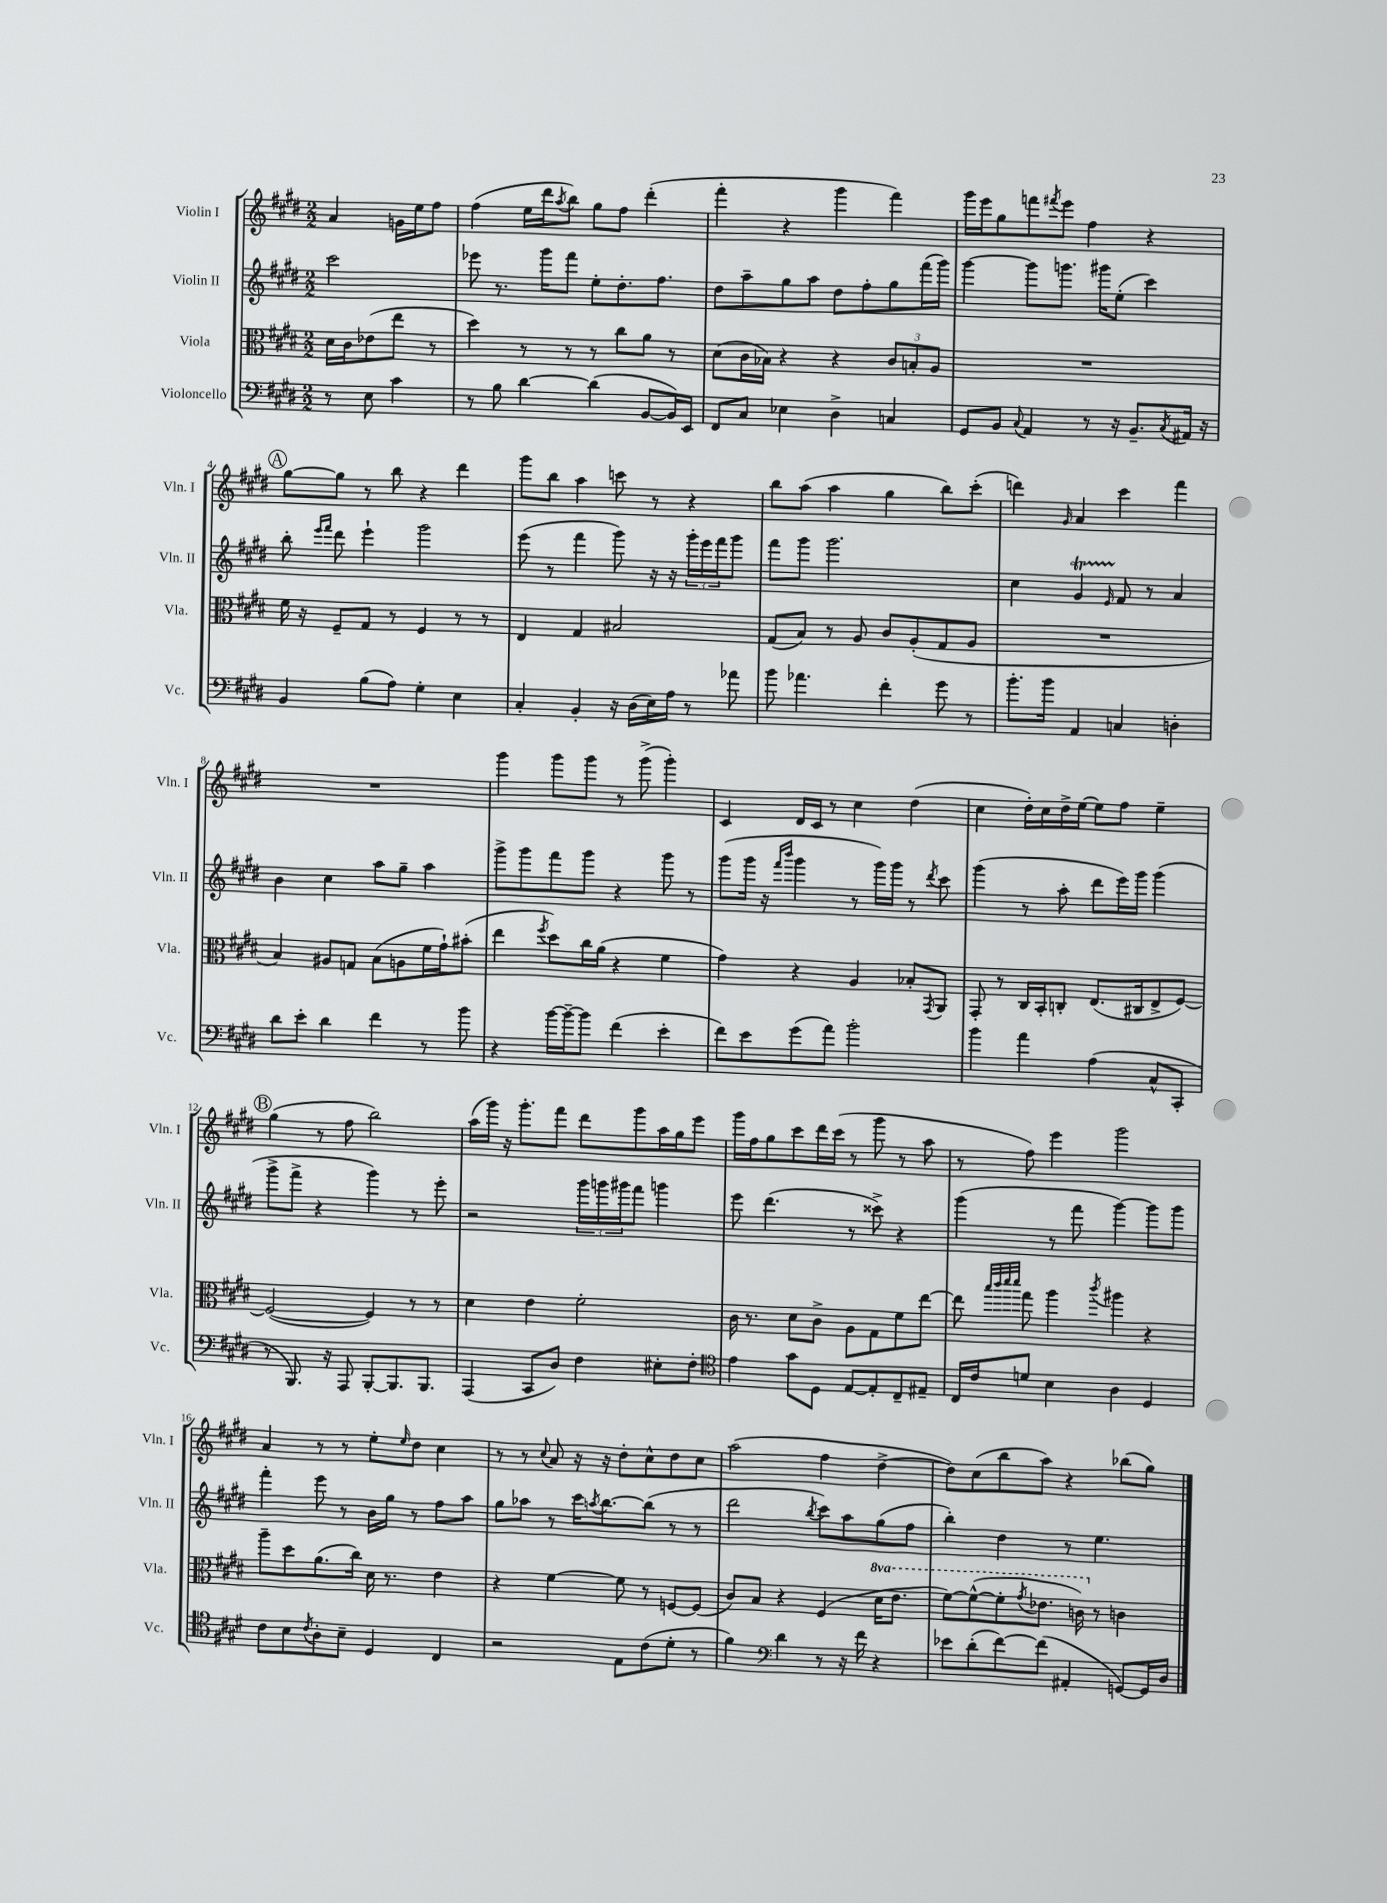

**kern	**kern	**kern	**kern
*part4	*part3	*part2	*part1
*staff4	*staff3	*staff2	*staff1
*I"Violoncello	*I"Viola	*I"Violin II	*I"Violin I
*I'Vc.	*I'Vla.	*I'Vln. II	*I'Vln. I
*clefF4	*clefC3	*clefG2	*clefG2
*k[f#c#g#d#]	*k[f#c#g#d#]	*k[f#c#g#d#]	*k[f#c#g#d#]
*M2/2	*M2/2	*M2/2	*M2/2
=	=	=	=
8r	16d#\LL	2ccc#\	4a/
.	16c#\J	.	.
8E\	(8e-X\	.	.
4c#\	8ee\J	.	16gn\LL
.	.	.	16ee\J
.	8r	.	8ff#\J
=1	=1	=1	=1
8r	4dd#\)	8eee-X\	(4ff#\
8B\	.	8.r	.
[4d#\	8r	.	16ee\LL
.	.	16ggg#\KL	16ddd#\J
.	.	.	8qaa/
.	8r	8fff#\J	8bb\J)
(4d#\]	8r	8ee'\L	8gg#\L
.	8cc#\L	8.dd#'\	8ff#\J
[8BB/L	8a\J	.	(4ddd#'\
.	.	8.ff#\J	.
16BB/L])	8r	.	.
16EE/JJ	.	.	.
=2	=2	=2	=2
8FF#/L	(8d#\L	8dd#\L	4fff#'\
8C#/J	16c#\L	8aa~\	.
.	16B-X\JJ)	.	.
4E-X\	4r	8gg#\	4r
.	.	8aa\J	.
4D#^\	4r	8dd#\L	4ggg#\
.	.	8ff#'\	.
4Cn/	12c#/L	8gg#\	4fff#\)
.	12Bn'/	.	.
.	.	(16fff#\L	.
.	12A/J	.	.
.	.	16ggg#\JJ)	.
=3	=3	=3	=3
8GG#/L	1r	[4ggg#\	16ggg#\LL
.	.	.	16eee\J
8BB/J	.	.	8gg#\
8qqC#/	.	.	.
4AA/	.	8ggg#\L]	8fffn\
.	.	.	8qfff#X/
.	.	8.gggn\J	8eee\J
8r	.	.	4ff#\
.	.	16ggg#X\KL	.
16r	.	(8ee'\J	.
8.BB~/L	.	.	.
.	.	4ccc#\)	4r
8qC#/	.	.	.
16AA#X/Jk	.	.	.
16r	.	.	.
!!LO:LB:g=z
!!LO:REH:place=s1:t=A
=4	=4	=4	=4
4BB/	16f#\	8bb'\	[8gg#\L
.	16r	.	.
.	.	16qqeee/LL	.
.	.	16qqfff#/JJ	.
.	8F#~/L	8ddd#\	8gg#\J]
(8B\L	8G#/J	4eee`\	8r
8A\J)	8r	.	8bb\
4G#'\	4F#/	2ggg#\	4r
4E\	8r	.	4ddd#\
.	8r	.	.
=5	=5	=5	=5
4C#'/	4E/	(8eee\	8ggg#\L
.	.	8r	8bb\J
4BB'/	4G#/	4fff#\	4aa\
16r	2B#X/	8ggg#\)	8cccn\
(16D#\LL	.	.	.
16E\)	.	16r	8r
16A\JJ	.	16r	.
8r	.	24ggg#'\LL	4r
.	.	24eee\	.
.	.	24fff#\J	.
8a-X\	.	8ggg#\J	.
=6	=6	=6	=6
8b\	(8G#/L	8fff#\L	8bb\L
4.a-X\	8B/J)	8ggg#\J	(8aa\J
.	8r	2.ggg#\	4aa\
.	8A/	.	.
4f#'\	8c#/L	.	4gg#\
.	(8A'/	.	.
8g#\	8G#/	.	8bb\L)
8r	8A/J	.	(8ccc#'\J
=7	=7	=7	=7
8.b'\L	1r	4cc#\	4dddn\)
16b\Jk	.	.	.
.	.	.	16qqg#/
4AA/	.	4g#t/	4a/
.	.	16qqe/	.
4Cn/	.	8f#/	4ccc#\
.	.	8r	.
4Dn'\	.	4a/	4fff#\
!!LO:LB:g=z
=8	=8	=8	=8
8d#\L	4B/)	4b\	1r
8e'\J	.	.	.
4d#\	8A#X/L	4cc#\	.
.	8Gn/J	.	.
4f#\	(8B\L	8aa\L	.
.	8An\	8gg#~\J	.
8r	16f#\L	4aa\	.
.	16g#`\J)	.	.
8b\	(8b#X'\J	.	.
=9	=9	=9	=9
4r	4ee\	8ggg#^\L	4ggg#\
.	.	8ggg#\	.
.	8qff#/	.	.
[16b\LL	8dd#\L)	8fff#\	8ggg#\L
16b~\J_	.	.	.
8b\J]	16cc#\L	8ggg#\J	8ggg#\J
.	(16a\JJ	.	.
(4f#\	4r	4r	8r
.	.	.	(8ggg#^\
4e'\	4f#\	8ggg#\	4ggg#'\)
.	.	8r	.
=10	=10	=10	=10
8f#\L)	4g#\)	(8ggg#\L	4c#/
8e\	.	16ggg#\Jk	.
.	.	16r	.
.	.	16qqfff#/LL	.
.	.	16qqbbb/JJ	.
(8g#\	4r	4ggg#\	16d#/LL
.	.	.	16c#/JJ
8a\J)	.	.	8r
2b'\	4A/	8r	4cc#\
.	.	16ggg#\LL)	.
.	.	16ggg#\JJ	.
.	8B-X'/L	8r	(4dd#\
.	8qGG#/	8qddd#/	.
.	8AA/J	8ccc#\	.
=11	=11	=11	=11
4b\	8GG#'/	(4ggg#\	4cc#\
.	8r	.	.
4a\	16C#/LL	8r	16dd#'\LL)
.	16BB'/J	.	16cc#\
.	8Cn'/J	8aa'\	16dd#^\
.	.	.	[16ee\JJ
(4A\	(8.E/L	8ddd#\L	8ee\L]
.	.	16eee\L)	8ff#\J
.	16C#X/k	16ggg#\JJ	.
8C#^^/L	8E^/	(4ggg#\	4ee~\
8CC#'/J	[8F#/J)	.	.
!!LO:LB:g=z
!!LO:REH:place=s1:t=B
=12	=12	=12	=12
8r	(2F#/_	8ggg#^\L	(4gg#\
8.BBB/)	.	8fff#^\J	.
.	.	4r	8r
16r	.	.	.
8AAA/	.	.	8ff#\
[8BBB'/L	4F#/])	4ggg#\)	2bb\)
8.BBB/]	.	.	.
.	8r	8r	.
8.BBB/J	.	.	.
.	8r	8eee'\	.
=13	=13	=13	=13
(4AAA/	4d#\	2r	(16aa\LL
.	.	.	16ggg#\JJ)
.	.	.	16r
.	.	.	8.ggg#'\L
8CC#/L	4e\	.	.
8D#/J)	.	.	8fff#\J
4F#\	2f#'\	24ggg#\LL	8ddd#\L
.	.	24gggn\	.
.	.	24ggg#X\J	.
.	.	8fff#\J	8ggg#\
8E#X'\L	.	4gggn\	16aa\L
.	.	.	16gg#\J
8F#'\J	.	.	8eee\J
=14	=14	=14	=14
*clefC4	*	*	*
4e\	16c#\	8eee\	16ggg#\LL
.	8.r	.	16ff#\J
.	.	(4.ddd#\	8gg#\
8g#\L	8d#\L	.	8ccc#\
8D#\J	8c#^\J	.	16ddd#\L
.	.	.	(16ccc#\JJ
[8E/L	8A\L	8r	8r
8E'/]	8G#\	8ccc##X^\)	8ggg#\
8C#~/	8f#\	4r	8r
8E#X~/J	[8ee\J	.	8aa\
=15	=15	=15	=15
16C#/LL	8ee\]	(4ggg#\	8r
16c#/J	.	.	.
.	32qqbb/LLL	.	.
.	32qqccc#/	.	.
.	32qqddd#/	.	.
.	32qqddd#/JJJ	.	.
8dn/J	8gg#\	.	8ff#\)
4B\	4aa\	8r	4eee\
.	.	8fff#\	.
.	8qccc#/	.	.
4A\	4aa#X\	[4ggg#\)	2ggg#\
4D#/	4r	8ggg#\L]	.
.	.	8ggg#\J	.
!!LO:LB:g=z
=16	=16	=16	=16
8c#\L	8aa~\L	4fff#'\	4a/
8B\	8dd#\	.	.
8qc#/	.	.	.
8A'\	(8.a\	8eee\	8r
8B~\J	.	8r	8r
.	16cc#\Jk)	.	.
4D#/	16d#\	16b\LL	8ee'\L
.	8.r	16gg#\JJ	.
.	.	.	16qqee/
.	.	8r	8dd#\J
4C#/	4e\	8ff#\L	4cc#\
.	.	8aa\J	.
=17	=17	=17	=17
2r	4r	8gg#\L	8r
.	.	8aa-X\J	8r
.	.	.	8qqcc#/
.	[4f#\	8r	8a/
.	.	16ccc#\KL	16r
.	.	8qaan/	.
.	.	[8.bb\	16r
8E\L	8f#\]	.	8dd#'\L
(8c#\	8r	(8bb\J]	8cc#^^\
8d#'\J	[8Fn/L	8r	8dd#\
8r	(8F/J]	8r	8cc#\J
=18	=18	=18	=18
4f#\)	8c#/L)	2ddd#\	(2aa\
.	8B/J	.	.
*clefF4	*	*	*
4d#\	4r	.	.
.	.	8qbb/	.
8r	(4F#/	8ccc#\L)	4ff#\
16r	.	8aa\	.
16f#\	.	.	.
*	*8va	*	*
4r	16dd#\KL	(8gg#\	[4dd#^\
.	8.ee\J	.	.
.	.	8ff#\J	.
=19	=19	=19	=19
8e-X\L	[8ff#\L)	4bb'\)	8dd#\L])
(8d#'\	(8ff#^^\_	.	(8cc#\
[8f#\)	8ff#'\]	4dd#\	8bb\
.	8qgg#/	.	.
(8f#\J]	8.ee-X\J	.	8aa\J)
4AA#X'/	.	8r	4r
.	16ccn\)	.	.
*	*X8va	*	*
.	8r	4.ee\	.
[8GGn/L)	4cn\	.	(8bb-X\L
16GG/L]	.	.	8gg#\J)
16D#/JJ	.	.	.
==	==	==	==
*-	*-	*-	*-
